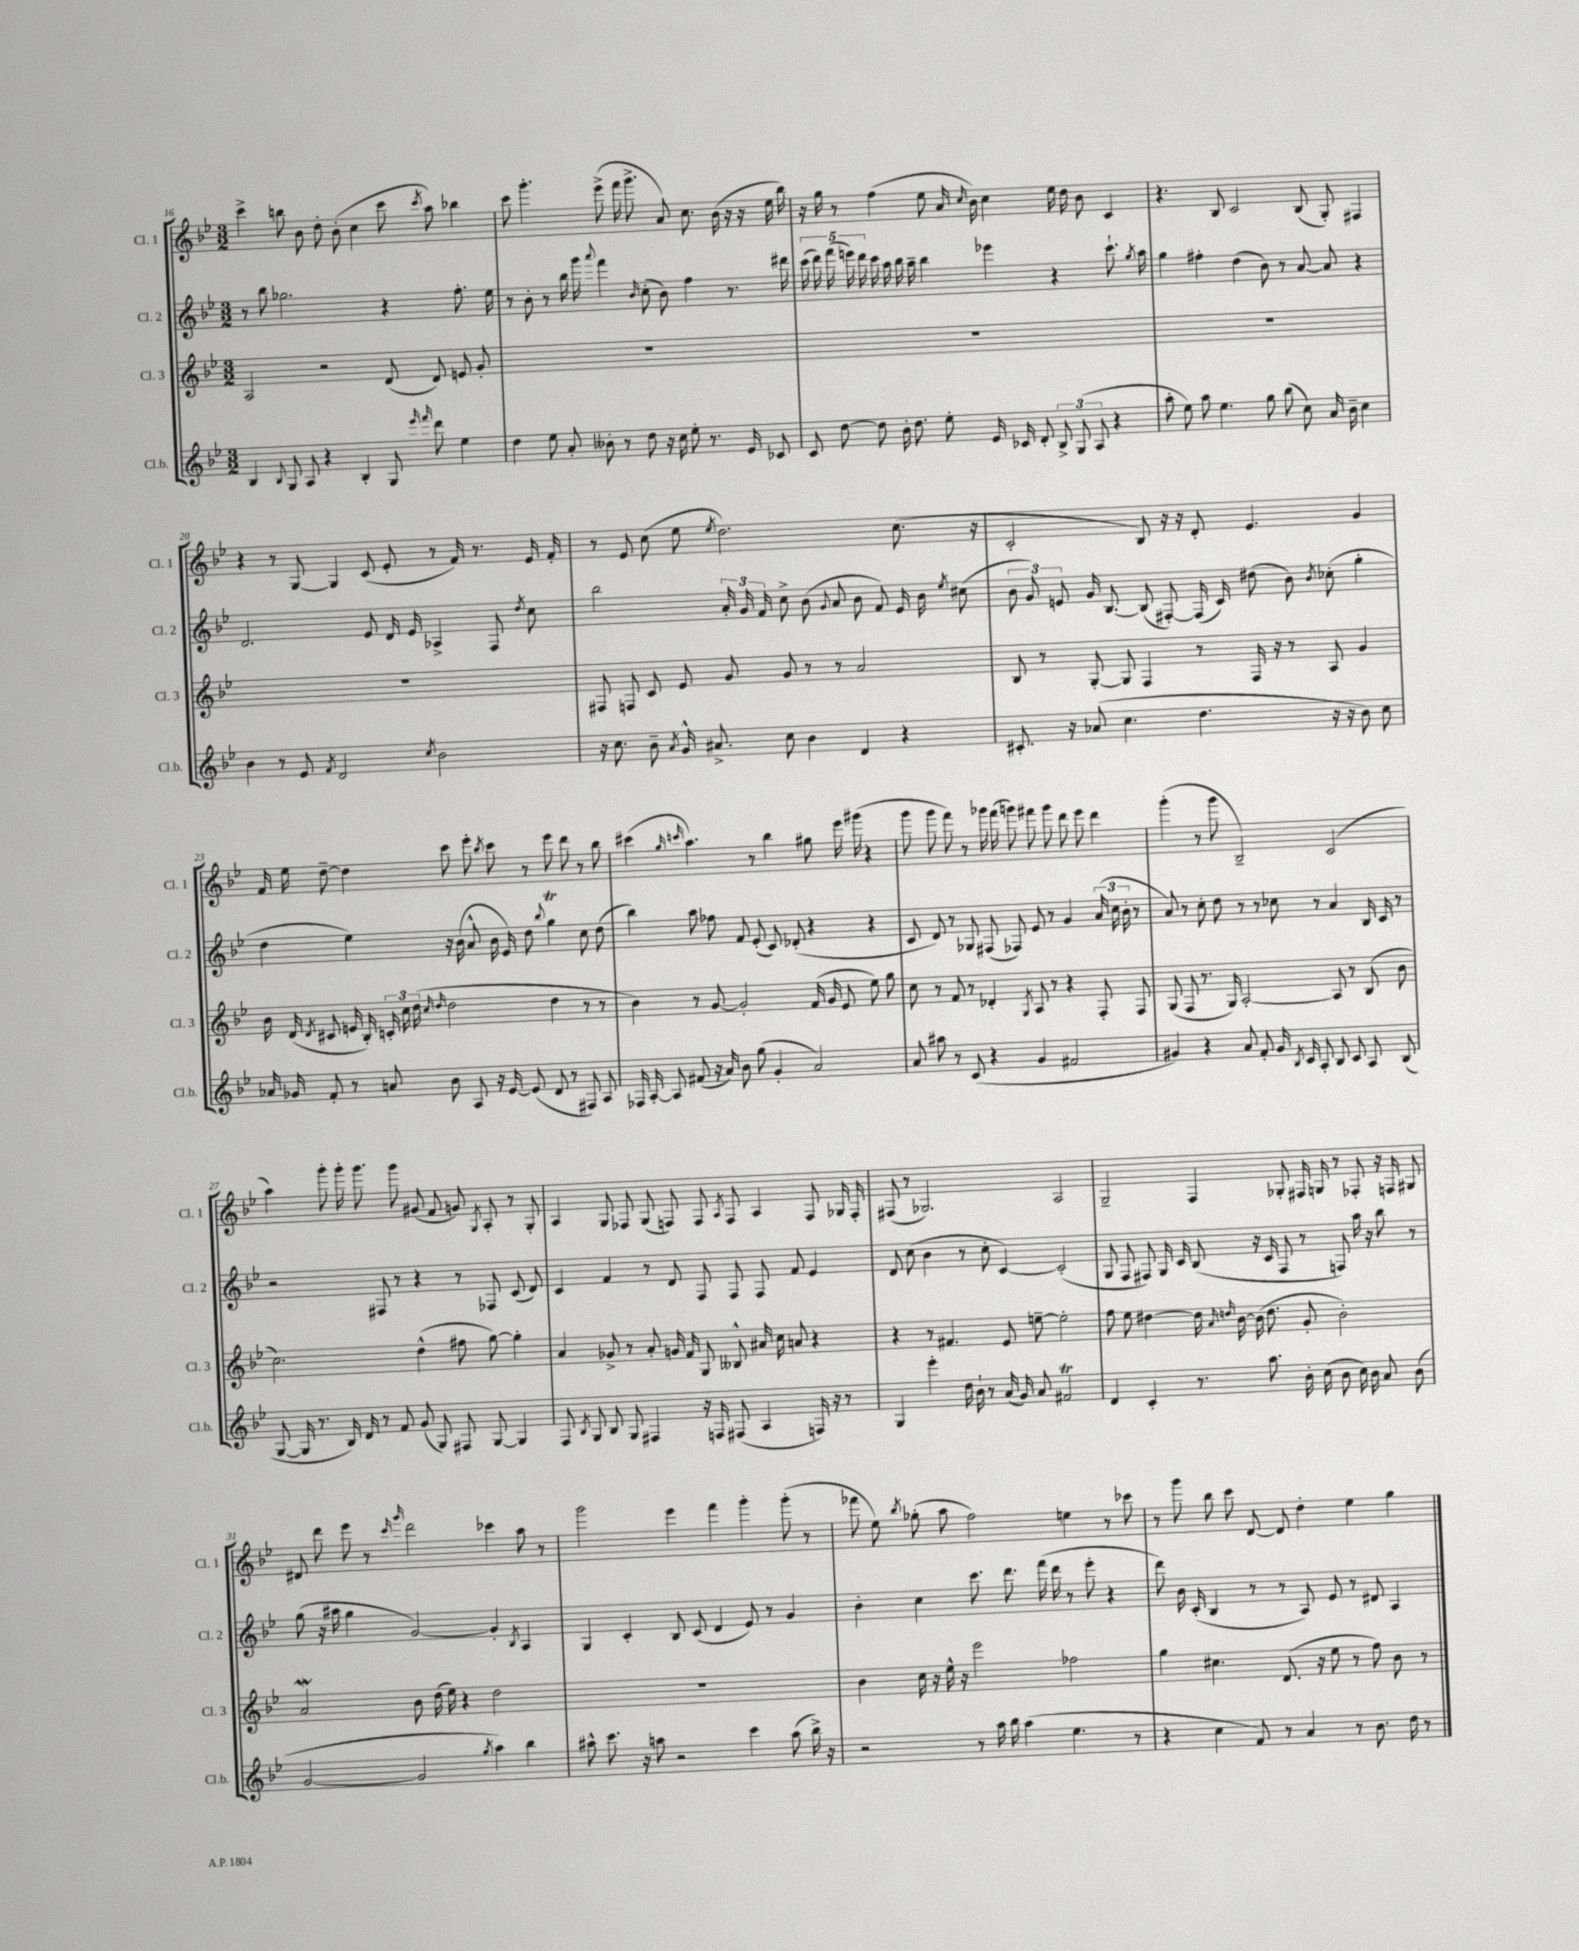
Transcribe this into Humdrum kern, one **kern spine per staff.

**kern	**kern	**kern	**kern
*part4	*part3	*part2	*part1
*staff4	*staff3	*staff2	*staff1
*I"Cl.b.	*I"Cl. 3	*I"Cl. 2	*I"Cl. 1
*I'Cl.b.	*I'Cl. 3	*I'Cl. 2	*I'Cl. 1
*clefG2	*clefG2	*clefG2	*clefG2
*k[b-e-]	*k[b-e-]	*k[b-e-]	*k[b-e-]
*M3/2	*M3/2	*M3/2	*M3/2
=16	=16	=16	=16
4B-/	2A/	8r	4ccc^\
.	.	8bb-\	.
8qqB-/	.	.	.
8G/	.	2.gg-X\	8bbn\
8A/	.	.	8b-\
4r	2r	.	8dd'\
.	.	.	(8b-'\
4B-'/	.	.	4cc\
8G/	(8d/	4r	8ccc\
16qqeee-/	.	.	.
16qqfff/	.	.	8qccc/
8ddd\	8d/)	.	8aa\)
4ee-\	8en/	8.ff'\	4bb-X\
.	8g'/	.	.
.	.	16ee-\	.
=17	=17	=17	=17
4dd\	1.r	8r	8ccc\
.	.	8b-'\	4.ggg'\
8ee-\	.	8r	.
8a'/	.	16bb-\	.
.	.	16ggg\	.
.	.	8qqaaa/	.
8b--X'\	.	4fff\	(8eee-^\
8r	.	.	16fff\
.	.	.	8.ggg^\
.	.	16qqb-/	.
8dd\	.	(8cc'\	.
16r	.	8b-\)	8a/)
16cc\	.	.	.
8ee-'\	.	4ff\	8.cc\
8.r	.	.	.
.	.	.	(16b-\
.	.	8.r	16r
16e-/	.	.	16r
8c-X/	.	.	16ee-\
.	.	16ddd#X\	16bb-\)
=18	=18	=18	=18
8c/	1.r	(20ccc\	16r
.	.	20ddd\)	.
.	.	.	16gg\
.	.	(20fff\	.
[8dd\	.	.	8r
.	.	20eeen\)	.
.	.	20ddd\	.
8dd\]	.	16ccc\	(4ff\
.	.	16aa\	.
16b-'\	.	16bb-\	.
8.dd\	.	16aa~\	.
.	.	4bb-\	8ee-\
8ee-'\	.	.	16a/
.	.	.	16qqcc/
.	.	.	16b-\)
16e-/	.	4eee-X\	4cc\
16c-X/	.	.	.
8d'/	.	.	.
12B-^/	.	4r	16ee-\
.	.	.	16dd\
(12G/	.	.	.
.	.	.	8b-\
12A/	.	.	.
4r	.	8.ccc`\	4c/
.	.	8qgg/	.
.	.	16aa\	.
=19	=19	=19	=19
8aa'\	1.r	4gg\	4.r
8ee-\)	.	.	.
8aa\	.	4ff#X'\	.
4.ee-\	.	.	8B-/
.	.	(4dd\	2c/
8gg\	.	8b-\)	.
(8bb-\	.	8r	.
8cc\)	.	[8a/	(8B-/
16a/	.	8a/]	8G'/)
16b-~\	.	.	.
4cc\	.	4r	4F#X/
!!LO:LB:g=z
=20	=20	=20	=20
4b-\	1.r	2.d/	4r
8r	.	.	8r
8e-/	.	.	[8G/
8qf/	.	.	.
2d/	.	.	4G/]
.	.	8e-/	(8c/
.	.	16d/	8e-'/
.	.	16e-/	.
8qcc/	.	.	.
2b-\	.	4A-X^/	8r
.	.	.	16f/)
.	.	.	8.r
.	.	8F/	.
.	.	8qdd/	.
.	.	8cc\	16e-/
.	.	.	16f'/
=21	=21	=21	=21
16r	8F#X/	2bb-\	8r
8.cc\	.	.	.
.	8Fn/	.	8e-/
8b-~\	8c/	.	(8cc\
8qa/	.	.	.
16g^^/	8e-/	.	8ee-\
8.a#X^/	.	.	.
.	.	.	8qee-/
.	8g/	24a'/	2.dd\)
.	.	24g/	.
.	.	24f/	.
8cc\	8g/	8cc^\	.
4b-\	8r	(8b-\	.
.	.	8qqg/	.
.	8r	8a/	.
4d/	2a/	8b-\	.
.	.	8f/)	.
4r	.	16e-/	(8.cc\
.	.	16b-\	.
.	.	8qee-/	.
.	.	(8cc#X\	.
.	.	.	16r
=22	=22	=22	=22
8.c#X'/	8B-/	12b-\	2c'/
.	.	12g/)	.
.	8r	.	.
.	.	12en/	.
16r	.	.	.
(8a-X/	[8G'/	16g/	.
.	.	[8.B-/	.
4.cc\	8G/]	.	.
.	4F/	(8B-/]	8B-/)
.	.	[8F#X'/)	16r
.	.	.	16r
4.dd\	8r	(16F#/]	8d'/
.	.	16c/)	.
.	16F/	(8dd#X\	4.e-/
.	16r	.	.
.	8r	8b-\)	.
.	.	8qb-/	.
16r	8A/	(8cc-X'\	.
16r	.	.	.
8b-\)	4g/	4gg'\	4g/
8cc\	.	.	.
!!LO:LB:g=z
=23	=23	=23	=23
16a-X/	16b-\	4dd\	16f/
16g-X/	(16d/	.	16ee-\
.	8qd/	.	.
8f'/	8c#X/	.	[8dd~\
8r	16en/	4ee-\)	4dd\]
.	16B-'/)	.	.
8an/	24cn'/	.	.
.	24cc\	.	.
.	(24dd\	.	.
.	16qqcc/	.	.
.	16qqdd/	.	.
8b-\	2dd\	16r	8ccc\
.	.	(16b-\	.
8A/	.	8a^^/	8eee-'\
.	.	.	8qbb-/
16r	.	16b-\	8ccc\
[16e-/	.	16e-/)	.
(8e-/]	.	8dd\	8r
.	.	8qqbb-/	.
8d/	4dd\	4ggT\	8eee-\
8r	.	.	8ddd\
8F#X/)	8r	8cc\	8r
8A/	8r	(8dd\	8bb-\
=24	=24	=24	=24
16F-X/	4b-\)	4bb-\)	(4ccc#X\
[16A'/	.	.	.
8A/]	.	.	.
.	.	.	16qqgg/
.	.	.	16qqcccn/
(8f#X/	8r	8aa\	4.aa\)
16r	[8g/	8ff-X\	.
16a/)	.	.	.
8b-\	2g'/]	8f/	.
(8gg\	.	(8e-'/	8r
4g'/	.	8c/)	4bb-\
.	.	(8d-X'/	.
2a/)	(16f/	4r	8gg#X\
.	16g/	.	.
.	8e-/	.	16eee-\
.	.	.	(16ggg#X\
.	8ee-\)	4r	4r
.	8gg\	.	.
=25	=25	=25	=25
8a/	8cc\	8c/	8ggg\
8aa#X\	8r	8d/)	8ggg\
8r	8f/	8r	8fff\)
(8c/	8r	8G-X/	8r
4r	4d-X'/	(8F#X/	16ggg-X\
.	.	.	(16fff\
.	.	8F-X/)	8gggn\)
.	8qG/	.	.
4g/	8A/	8e-/	8fff#X\
.	8r	8r	8ggg\
2f#X/	4r	4g/	8ddd\
.	.	.	8eee-\
.	8F'/	(24a/	4ddd\
.	.	24cc\	.
.	.	24b-'\	.
.	8F/	8r	.
=26	=26	=26	=26
4g#X/)	(8G/	8a/)	(4ggg'\
.	8F/	8r	.
4r	8.r	8cc'\	8r
.	.	8dd\	8ggg\
.	16G/)	.	.
8a/	[2A'/	8r	2B-~/)
8f'/	.	8r	.
16g#/	.	8cc-X\	.
8qB-/	.	.	.
16c/	.	.	.
8A'/	.	8r	.
8B-/	8A/]	4a/	(2c/
8c/	8r	.	.
8A/	(8B-/	16B-/	.
.	.	16c/	.
(8B-/	8b-\	8r	.
!!LO:LB:g=z
=27	=27	=27	=27
[8G/	2.cc\)	2r	4aa\)
16G/]	.	.	.
8.r	.	.	.
.	.	.	8ggg'\
16B-/)	.	.	16ggg'\
16d/	.	.	8.ggg\
8r	.	8F#X/	.
8f/	.	8r	8ggg\
(8g/	(4dd^^\	4r	(8g#X/
8G/)	.	.	8f/
8F#X/	8ff#X\	8r	8gn/)
.	.	.	8qG/
[8G/	[8gg\)	8F-X/	8A'/
4G/]	4gg'\]	(8c/	8r
.	.	8d/)	8G'/
=28	=28	=28	=28
8F/	4a/	4c/	4A/
8qB-/	.	.	.
8G/	.	.	.
8B-/	8g-X^/	4f/	8G/
8G/	8r	.	8F-X/
4F#X/	8a'/	8r	(8G/
.	16gn/	8d/	8Fn/)
.	16f/	.	.
16r	8G/	8F/	8F/
16Fn/	.	.	.
.	.	.	8qA/
(8F#X/	8B--X^^/	8F/	8F/
4A/	16a#X/	8F/	4A/
.	16cc\	.	.
.	8an/	8f/	.
16Fn/)	4r	4e-/	8F/
16r	.	.	.
8r	.	.	16G-X/
.	.	.	16F'/
=29	=29	=29	=29
4G/	4r	8d/	(8F#X/
.	.	(8cc\	8r
4eee-'\	8r	4b-\	2.G-X/)
.	4.f#X/	.	.
16dd\	.	8r	.
16b-`\	.	.	.
8r	.	8cc'\	.
(16a/	8e-/	[4c/)	.
16g/)	.	.	.
8a/	[8een~\	.	.
2f#Xt/	2ee'\]	(2c'/]	2A/
=30	=30	=30	=30
4d/	8ff\	8G/	2G~/
.	8ee-\	8F/	.
4c'/	[4dd#X\	8F#X/)	.
.	.	16G/	.
.	.	16c/	.
8.r	16dd#\]	(8B-/	4F/
.	16qqa/	.	.
.	16qqddn/	.	.
.	[16b-\	.	.
.	(16b-\]	16r	.
8.aa\	8.dd\	16c/	.
.	.	8F#/	8G-X'/
16b-'\	8g'/	8r	16F#X/
(16cc\	.	.	16Gn/
8b-\	2b-'\)	8Fn/)	8r
16cc\)	.	16aa\	8F-X'/
16b-\	.	16r	.
8a/	.	8bb-\	16r
.	.	.	16Fn/
(8b-\	.	8r	8G#X/
!!LO:LB:g=z
=31	=31	=31	=31
[2g/	2aW/	(8gg\	8d#X/
.	.	16r	8ddd\
.	.	16aa#X\	.
.	.	4gg\	8eee-\
.	.	.	8r
.	.	.	16qqccc/
.	.	.	16qqggg/
2g/]	8b-\	[2g/)	2ddd\
.	(16dd\	.	.
.	16ee-\)	.	.
.	4r	.	.
8qgg/	.	.	.
4aa\)	2dd\	4g'/]	4ccc-X\
.	.	8qB-/	.
4bb-\	.	4A/	8aa\
.	.	.	8r
=32	=32	=32	=32
8aa#X^^\	1.r	4G/	2ggg\
8.ccc\	.	.	.
.	.	4c'/	.
16r	.	.	.
8aan\	.	.	.
2r	.	8B-/	4eee-\
.	.	(8c/	.
.	.	4d/	4fff\
4ccc\	.	8e-/)	4ggg'\
.	.	8r	.
(8aa\	.	4g/	(8ggg'\
16bb-^\)	.	.	8r
16r	.	.	.
=33	=33	=33	=33
2r	4b-\	4b-'\	8fff-X\
.	.	.	8ee-\)
.	.	.	8qbb-/
.	16cc\	4cc\	(8gg-X'\
.	16r	.	.
.	16ee-^^\	.	8aa\
.	16r	.	.
8r	2eee-\	8.ccc\	2ff\)
16aa\	.	.	.
16bb-\	.	8.ddd\	.
(4aa\	.	.	.
.	.	(16fff\	.
.	.	16ddd\	.
4.ee-\	2ff-X\	8r	4een\
.	.	8eee-'\	.
.	.	4r	8r
8r	.	.	8ccc-X\
=34	=34	=34	=34
4r	4gg\	8ddd\)	8r
.	.	16b-\	8ggg\
.	.	(16c'/	.
4cc\	4.cc#X\	4B-/	8bb-\
.	.	.	8ccc\
8f/)	.	8r	[8d/
8r	(8.d/	8r	8d/]
4a/	.	8A/)	4dd'\
.	16r	.	.
.	8ee-\	8e-/	.
8r	8r	8r	4ee-\
8.b-\	8ff\)	8d#X/	.
.	8b-\	4A/	4gg\
16dd\	.	.	.
8r	8r	.	.
==	==	==	==
*-	*-	*-	*-
